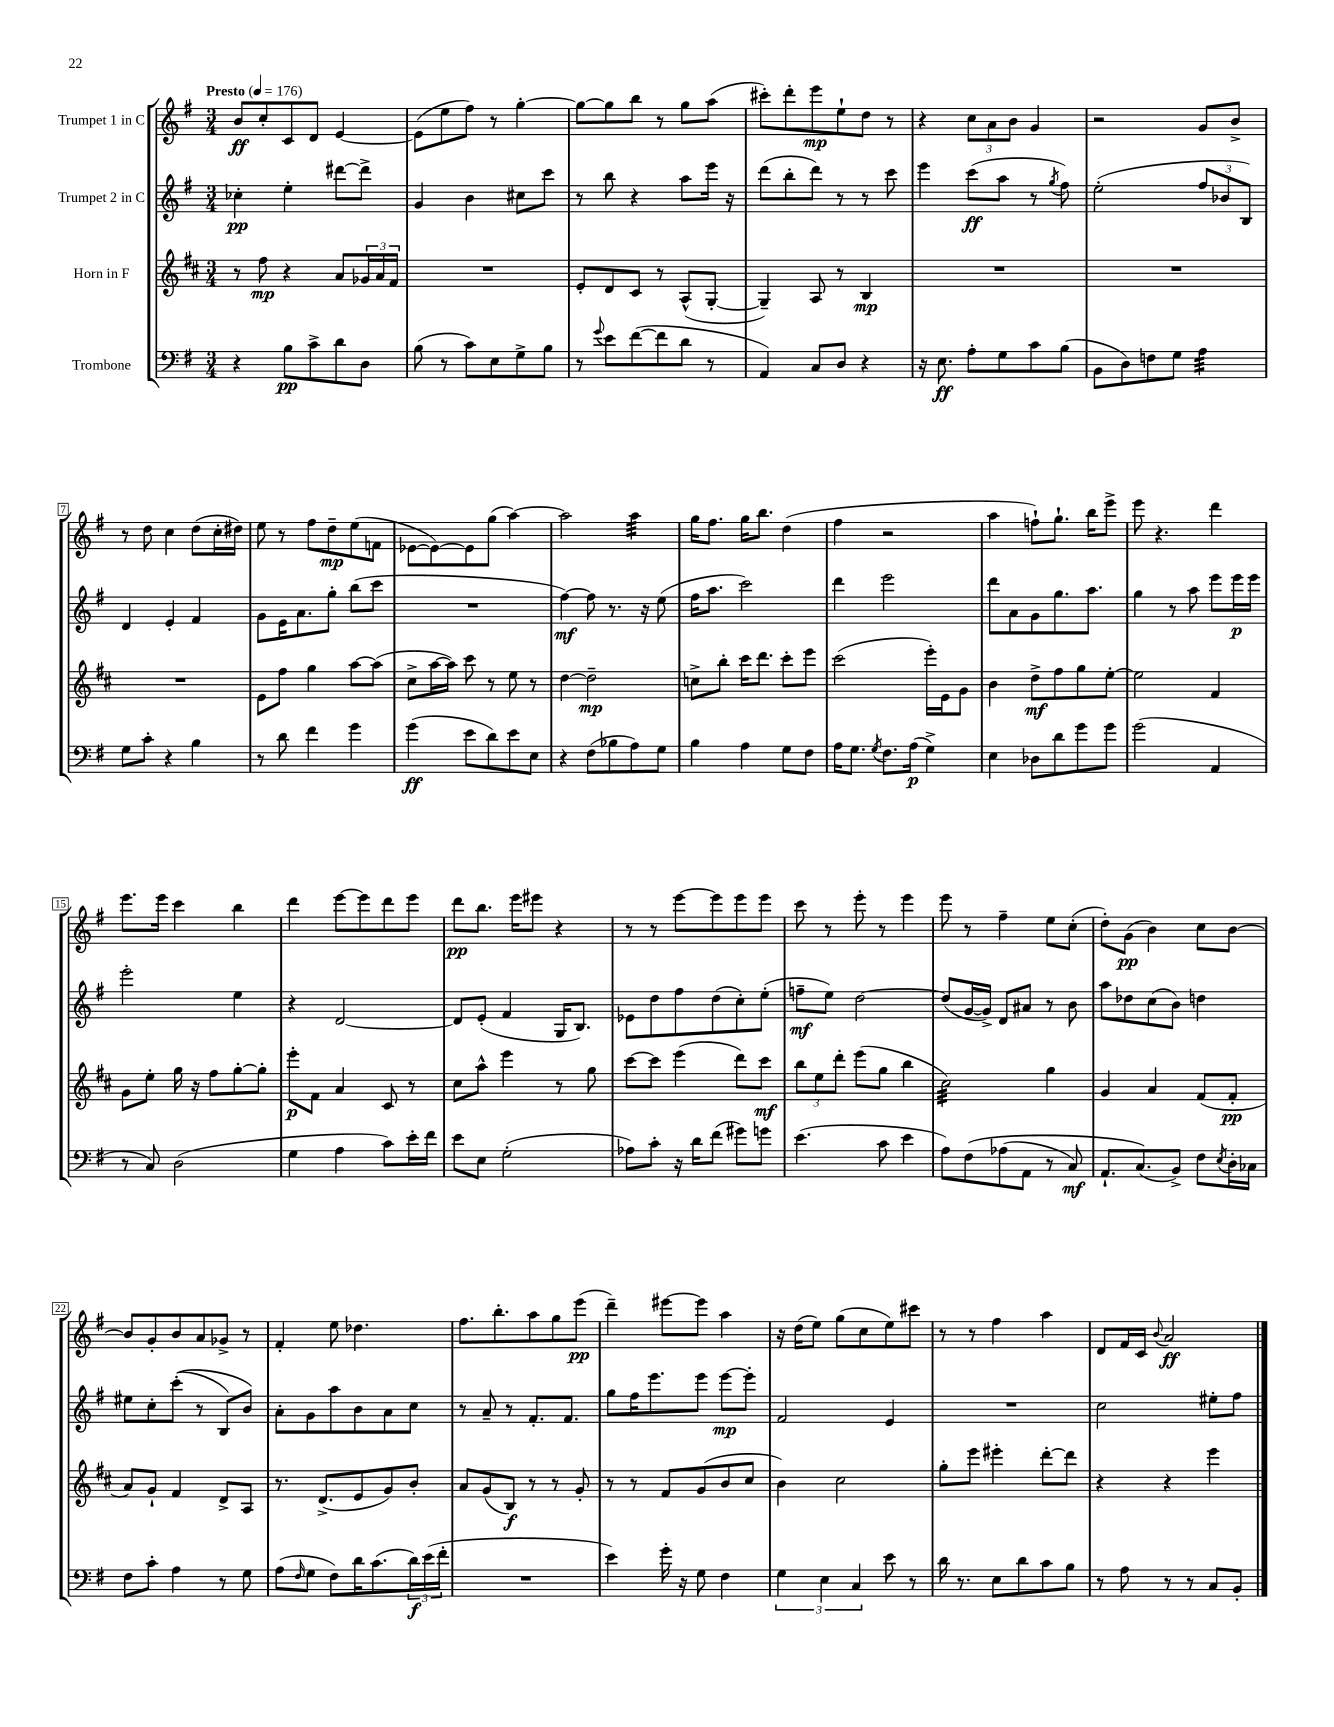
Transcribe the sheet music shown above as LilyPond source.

<<
\new StaffGroup <<
\new Staff = "s0" \with { instrumentName = "Trumpet 1 in C" } {
    \clef treble \key g \major \numericTimeSignature \time 3/4 \tempo "Presto" 4 = 176
    b'8\ff c''8-. c'8 d'8 e'4~ |
    e'8( e''8 fis''8) r8 g''4~-. |
    g''8~ g''8 b''8 r8 g''8 a''8( |
    cis'''8-.) d'''8-. e'''8\mp e''8-! d''8 r8 |
    r4 \tuplet 3/2 { c''8 a'8 b'8 } g'4 |
    r2 g'8 b'8-> |
    r8 d''8 c''4 d''8( c''16-. dis''16) |
    e''8 r8 fis''8 d''8--\mp e''8( f'8 |
    ees'8~ ees'8~) ees'8 g''8( a''4~) |
    a''2 a''4:32 |
    g''16 fis''8. g''16 b''8. d''4( |
    fis''4 r2 |
    a''4 f''8-!) g''8.-! b''16 e'''8-> |
    e'''8 r4. d'''4 |
    e'''8. e'''16 c'''4 b''4 |
    d'''4 e'''8~ e'''8 d'''8 e'''8 |
    d'''8\pp b''8. e'''16 eis'''8 r4 |
    r8 r8 e'''8~ e'''8 e'''8 e'''8 |
    c'''8 r8 e'''8-. r8 e'''4 |
    e'''8 r8 fis''4-- e''8 c''8-.( |
    d''8-.) g'8\pp( b'4) c''8 b'8~ |
    b'8 g'8-. b'8 a'8 ges'8-> r8 |
    fis'4-. e''8 des''4. |
    fis''8. b''8.-. a''8 g''8 e'''8\pp( |
    d'''4--) eis'''8~ eis'''8 a''4 |
    r16 d''16( e''8) g''8( c''8 e''8) cis'''8 |
    r8 r8 fis''4 a''4 |
    d'8 fis'16 c'16 \appoggiatura { b'8 } a'2\ff \bar "|." |
}
\new Staff = "s1" \with { instrumentName = "Trumpet 2 in C" } {
    \clef treble \key g \major \numericTimeSignature \time 3/4
    ces''4-.\pp e''4-. dis'''8~ dis'''8-> |
    g'4 b'4 cis''8 c'''8 |
    r8 b''8 r4 a''8 e'''16 r16 |
    d'''8( b''8-. d'''8) r8 r8 c'''8 |
    e'''4 c'''8\ff( a''8 r8 \acciaccatura { g''8 } fis''8) |
    e''2-.( \tuplet 3/2 { fis''8 bes'8 b8) } |
    d'4 e'4-. fis'4 |
    g'8 e'16 a'8. g''8-. b''8( c'''8 |
    R2. |
    fis''4~\mf) fis''8 r8. r16 e''8( |
    fis''16 a''8. c'''2) |
    d'''4 e'''2 |
    d'''8 a'8 g'8 g''8. a''8. |
    g''4 r8 a''8 e'''8 e'''16\p e'''16 |
    e'''2-. e''4 |
    r4 d'2~ |
    d'8 e'8-.( fis'4 g16 b8.) |
    ees'8 d''8 fis''8 d''8( c''8-.) e''8-.( |
    f''8--\mf e''8) d''2~ |
    d''8( g'16~ g'16->) d'8 ais'8 r8 b'8 |
    a''8 des''8 c''8( b'8) d''4 |
    eis''8 c''8-. c'''8-.(\( r8 b8) b'8\) |
    a'8-. g'8 a''8 b'8 a'8 c''8 |
    r8 a'8-- r8 fis'8.-. fis'8. |
    g''8 fis''16 e'''8. e'''8 e'''8~\mp e'''8-. |
    fis'2 e'4 |
    R2. |
    c''2 eis''8-. fis''8 \bar "|." |
}
\new Staff = "s2" \with { instrumentName = "Horn in F" } {
    \clef treble \key d \major \numericTimeSignature \time 3/4
    r8 fis''8\mp r4 a'8 \tuplet 3/2 { ges'16 a'16 fis'16 } |
    R2. |
    e'8-. d'8 cis'8 r8 a8-^( g8~-. |
    g4--) a8 r8 b4\mp |
    R2. |
    R2. |
    R2. |
    e'8 fis''8 g''4 a''8~ a''8( |
    cis''8-> a''16~ a''16) cis'''8 r8 e''8 r8 |
    d''4~ d''2--\mp |
    c''8-> b''8-. cis'''16 d'''8. cis'''8-. e'''8 |
    cis'''2( e'''16-.) e'16 g'8 |
    b'4 d''8->\mf fis''8 g''8 e''8~-. |
    e''2 fis'4 |
    g'8 e''8-. g''16 r16 fis''8 g''8~-. g''8-. |
    e'''8-.\p fis'8 a'4 cis'8 r8 |
    cis''8 a''8-^ e'''4 r8 g''8 |
    cis'''8~ cis'''8 e'''4( d'''8) cis'''8\mf |
    \tuplet 3/2 { b''8 e''8 d'''8-. } e'''8( g''8 b''4 |
    cis''2:32) g''4 |
    g'4 a'4 fis'8( fis'8-.\pp |
    a'8) g'8-! fis'4 d'8-> a8 |
    r8. d'8.->( e'8 g'8) b'8-. |
    a'8 g'8( b8\f) r8 r8 g'8-. |
    r8 r8 fis'8 g'8( b'8 cis''8 |
    b'4) cis''2 |
    g''8-. e'''8 eis'''4-. d'''8~-. d'''8 |
    r4 r4 e'''4 \bar "|." |
}
\new Staff = "s3" \with { instrumentName = "Trombone" } {
    \clef bass \key g \major \numericTimeSignature \time 3/4
    r4 b8\pp c'8-> d'8 d8 |
    b8( r8 c'8) e8 g8-> b8 |
    r8 \appoggiatura { g'8 } e'8 fis'8~( fis'8 d'8 r8 |
    a,4) c8 d8 r4 |
    r16 e8.\ff a8-. g8 c'8 b8( |
    b,8 d8) f8 g8 a4:32 |
    g8 c'8-. r4 b4 |
    r8 d'8 fis'4 g'4 |
    g'4\ff( e'8 d'8) e'8 e8 |
    r4 fis8( bes8 a8) g8 |
    b4 a4 g8 fis8 |
    a16 g8. \acciaccatura { g8 } fis8. a16\p( g4->) |
    e4 des8 d'8 g'8 g'8 |
    g'2( a,4 |
    r8 c8) d2( |
    g4 a4 c'8) e'16-. fis'16 |
    e'8 e8 g2-.( |
    aes8) c'8-. r16 d'16 fis'8( gis'8) g'8 |
    e'4.( c'8 e'4 |
    a8) fis8\( aes8( a,8 r8 c8\mf) |
    a,8.-! c8.(\) b,8->) fis8 \acciaccatura { e8 } d16-. ces16 |
    fis8 c'8-. a4 r8 g8 |
    a8( \grace { fis16 } g8 fis8) d'16 c'8.( \tuplet 3/2 { d'16\f) e'16( fis'16-. } |
    R2. |
    e'4) g'16-. r16 g8 fis4 |
    \tuplet 3/2 { g4 e4 c4 } e'8 r8 |
    d'16 r8. e8 d'8 c'8 b8 |
    r8 a8 r8 r8 c8 b,8-. \bar "|." |
}
>>
>>
\layout { \context { \Score \override BarNumber.stencil = #(make-stencil-boxer 0.1 0.3 ly:text-interface::print) } }
